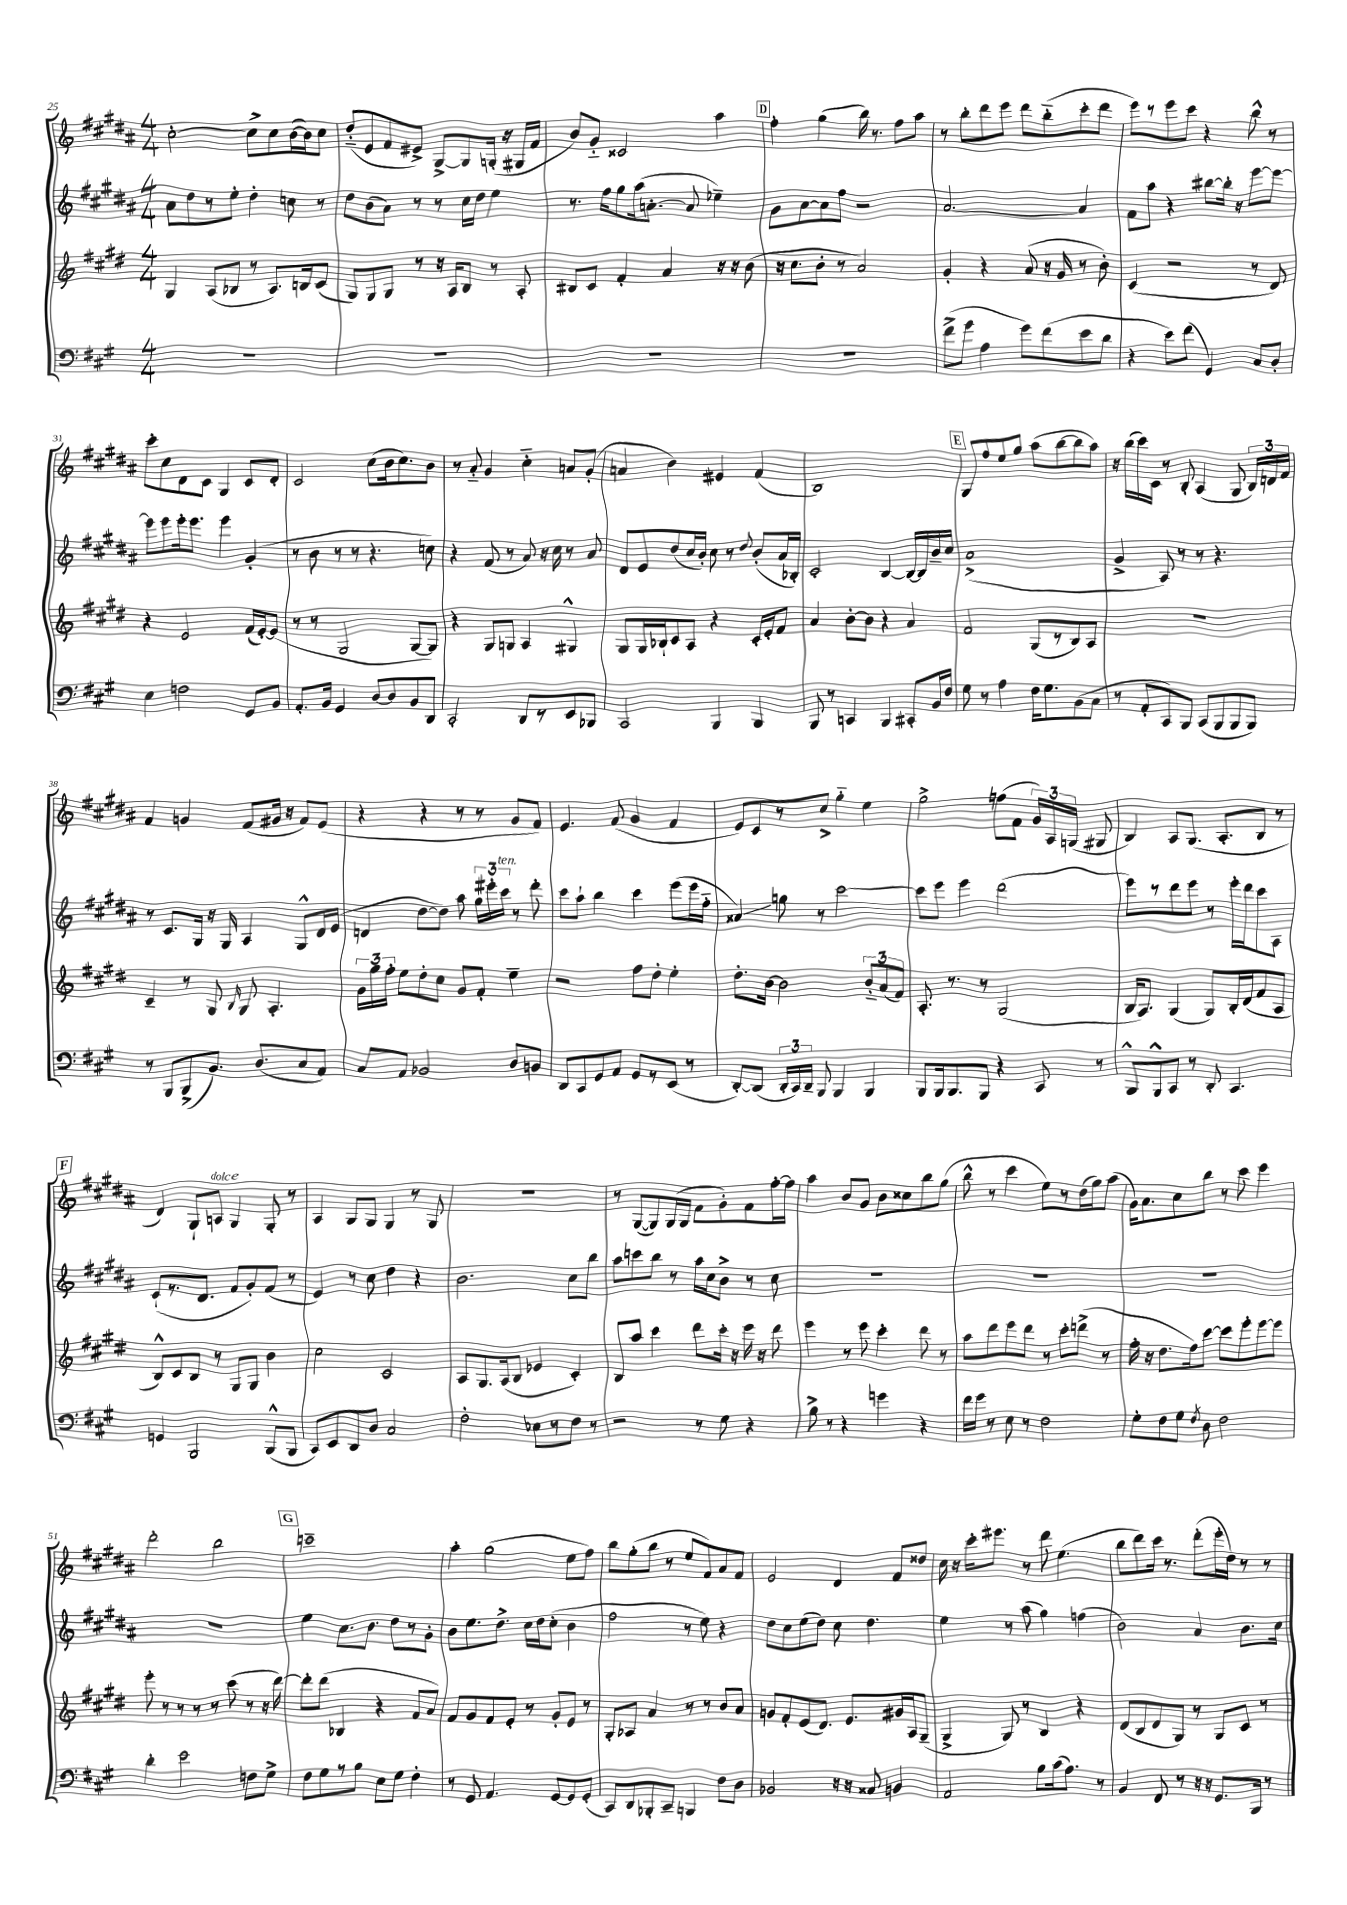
<<
\new StaffGroup <<
\new Staff = "s0" {
    \clef treble \key b \major \numericTimeSignature \time 4/4
    \autoBeamOff cis''2~-. cis''8[-> cis''8 b'16~( b'16) cis''8] |
    dis''8[-_( e'8 fis'8 eis'8]->) gis8[~-> gis8 g16]-.( r16 gis16[ fis'16] |
    b'8[) gis'8]-_ cisis'2 ais''4 |
    \mark \markup { \box "D" } fis''4-. gis''4( b''16) r8. fis''8[ ais''8] |
    r8 b''8[-. dis'''8 e'''8] dis'''8[ b''8-_( cis'''8-. dis'''8] |
    e'''8[) r8 e'''8 cis'''8] r4 b''8-^ r8 |
    cis'''8[-. cis''8 dis'8 cis'8] gis4 cis'8[ dis'8]-. |
    cis'2 cis''8[( b'16 cis''8.) b'8] |
    r8 ais'8-_ gis'4 cis''4-_ a'8[ gis'8]-.( |
    a'4 b'4) eis'4 fis'4( |
    b1) |
    \mark \markup { \box "E" } gis8[ fis''8 e''8 gis''8] ais''8[( b''8~ b''8 ais''8]) |
    r16 b''16[( cis'''16) cis'16] r8 b8-. ais4( gis8 \tuplet 3/2 { b16[) d'16 fis'16] } |
    fis'4 g'4 fis'8[( gis'16] r16 fis'8[) e'8]( |
    r4 r4 r8 r8 gis'8[ fis'8]) |
    e'4. fis'8( gis'4 fis'4 |
    e'8[) cis'8 r8 cis''8]-> gis''4-_ e''4 |
    gis''2-> f''8[( fis'8] \tuplet 3/2 { gis'16[) ais16 g16]( } gis8 |
    b4) ais8[ gis8.]( ais8.[-. b8] r8 |
    \mark \markup { \box "F" } dis'4) gis8[-! a8]^\markup { \italic "dolce" } gis4 gis8-. r8 |
    ais4 gis8[ gis8] gis4 r8 gis8 |
    R1 |
    r8 gis8[~( gis8) gis16( gis16] fis'8[ gis'8-.) fis'8 fis''16~-. fis''16] |
    ais''4 b'8[ gis'8] b'8[ cisis''8 b''8 gis''8]( |
    b''8-^ r8 cis'''4 e''8[) r8 dis''16( gis''16) ais''8]( |
    gis'16[) ais'8. cis''8 b''8] r8 cis'''8 e'''4 |
    dis'''2-. b''2 |
    \mark \markup { \box "G" } c'''1-- |
    ais''4-. gis''2( e''8[ fis''8]) |
    b''8[ gis''8-.( b''8] r8 e''8[ fis'8) ais'8 fis'8] |
    e'2 dis'4 fis'8[ disis''8] |
    cis''16 r16 cis'''16[-. eis'''8.] r8 dis'''8 e''4.( |
    b''8[ dis'''8) cis'''16] r8. dis'''8[-.( e'''16-. dis''16]) r8 r8 \bar "|." |
}
\new Staff = "s1" {
    \clef treble \key b \major \numericTimeSignature \time 4/4
    \autoBeamOff ais'8[ dis''8 r8 e''8]-. dis''4-. c''8 r8 |
    dis''8[ b'8( ais'8]) r8 r8 cis''16[ dis''16] e''4 |
    r8. fis''16[ gis''8 ais''16( a'8.]~-. a'8 ees''4--) |
    \mark \markup { \box "D" } gis'8[ ais'8~ ais'8 fis''8] r2 |
    ais'2.~ ais'4 |
    fis'8[ ais''8] r4 bis''8[~ bis''16]-. r16 e'''8[~ e'''8]~ |
    e'''8[ e'''8 e'''16-. e'''8.] e'''4 gis'4-.( |
    r8 b'8 r8 r8 r4. c''8) |
    r4 fis'8( r8 ais'8) r16 cis''16 r8 ais'8 |
    dis'8[ e'8 dis''8( cis''16 b'16]-.) cis''8 r8 \appoggiatura { dis''8 } b'8[-.( ais'16 bes16]-.) |
    cis'2-. b4~ b16[~ b16 b'16-- cis''16] |
    \mark \markup { \box "E" } ais'1->( |
    gis'4-> ais8) r8 r8 r4. |
    r8 cis'8.[ gis16] r16 gis16 ais4 gis8[-^ dis'16 e'16]( |
    d'4 dis''8[~ dis''8]) ais''8 \tuplet 3/2 { gis''16[ eis'''16-. cis'''16]^\markup { \italic "ten." } } r8 dis'''8-. |
    cis'''8[ ais''8]-! b''4 cis'''4 e'''8[( e'''16 fis''16]-_ |
    aisis'4\glissando) g''8 r8 cis'''2~ |
    cis'''8[ e'''8] e'''4 dis'''2( |
    e'''8[) r8 dis'''8 e'''8] r8 e'''16[-. dis'''16 cis'''8 ais8] |
    \mark \markup { \box "F" } cis'8[-!( r8. dis'8.] fis'8[ gis'8-.) fis'8]( r8 |
    e'4) r8 cis''8 dis''4 r4 |
    b'2. cis''8[ b''8] |
    ais''8[ c'''8 b''8] r8 ais''16[ cis''16 b'8]-> r8 cis''8 |
    R1 |
    R1 |
    R1 |
    R1 |
    \mark \markup { \box "G" } e''4 cis''8.[ b'8.] dis''8[ r8 gis'8]-. |
    b'8[ e''8. dis''8.]-> cis''16[ dis''16 cis''8]-.( b'4 |
    fis''2 r8 e''8) r4 |
    dis''8[ cis''8 e''8( dis''8]) cis''8 dis''4. |
    e''4 r8 ais''8( gis''4) f''4( |
    b'2) ais'4 b'8.[ cis''16] \bar "|." |
}
\new Staff = "s2" {
    \clef treble \key e \major \numericTimeSignature \time 4/4
    \autoBeamOff gis4 a8[( bes8] r8 a8.[) b16 cis'8]( |
    gis8[) gis8 gis8] r8 r16 a16[ b8] r8 a8-. |
    bis8[ cis'8] fis'4-. a'4 r16 r16 b'8( |
    \mark \markup { \box "D" } r16 cis''8.[ b'8]-. r8 a'2) |
    gis'4-. r4 a'8( r16 gis'16 r8 b'8-.) |
    cis'4( r2 r8 dis'8) |
    r4 e'2 fis'16[( e'16~-.) e'8]( |
    r8 r8 gis2 gis8[~ gis8]) |
    r4 gis8[ g8] a4 gis4-^ |
    gis8[ gis16 bes16-! cis'8 a8] r4 cis'16[-. e'16-. fis'8] |
    a'4 b'8[~-. b'8] r4 a'4 |
    \mark \markup { \box "E" } fis'2 gis8[( r8 b8) a8] |
    R1 |
    cis'4-- r8 gis8 \grace { b16 } gis8 a4.-. |
    \tuplet 3/2 { gis'16[ gis''16 fis''16]-. } e''8[ dis''8-. cis''8] gis'8[ fis'8]-. e''4-- |
    r2 fis''8[ dis''8]-. e''4-. |
    dis''8.[-. b'16]~ b'2 \tuplet 3/2 { b'8[-_ a'8( fis'8]) } |
    a8.-. r8. r8 gis2( |
    b16[ a8.]) gis4( gis8[) b16-. dis'16( fis'8 a8] |
    \mark \markup { \box "F" } b8[-^) cis'8 b8] r8 gis8[ gis8] b'4 |
    cis''2 cis'2 |
    a8[ gis8. a16( b8] ees'4 cis'4-.) |
    b8[ a''8] cis'''4 dis'''8[ cis'''16]-. r16 e'''16 r16 dis'''8 |
    e'''4 r8 e'''8 cis'''4-. dis'''8 r8 |
    a''8[ dis'''8 e'''8 dis'''8] r8 cis'''8[-. d'''8]->( r8 |
    fis''16-. r16 dis''8.[ fis''16) cis'''8]~ cis'''8[ e'''8-. e'''8~ e'''8] |
    e'''8-. r8 r8 r8 r8 cis'''8( r8 r16 dis'''16~) |
    \mark \markup { \box "G" } dis'''8[-. dis'''8]( bes4 r4 fis'8[ a'8]) |
    fis'8[ gis'8 fis'8 e'8]-. r8 gis'8[-. e'8] r8 |
    gis8[-. aes8] a'4 r8 r8 b'8[ a'8] |
    g'8[ fis'8-. e'8( dis'8.]) e'8.[ gis'16 a16 gis8]--( |
    gis4-> gis8) r8 b4 r4 |
    dis'8[( b8 dis'8 gis8]) r8 gis8[ cis'8] r8 \bar "|." |
}
\new Staff = "s3" {
    \clef bass \key a \major \numericTimeSignature \time 4/4
    \autoBeamOff R1 |
    R1 |
    R1 |
    \mark \markup { \box "D" } R1 |
    fis'8[->( gis'8] a4 gis'8[) fis'8( e'8 d'8] |
    r4 e'8[) fis'8]( gis,4) cis8[ d8]-. |
    e4 f2 gis,8[ b,8] |
    a,8.[-. b,16] gis,4 d8[~ d8 b,8 d,8] |
    cis,2-. d,8[ r8 e,8 bes,,8] |
    cis,2 b,,4 b,,4 |
    b,,8 r8 c,4 b,,4 cis,8[-. b,16 fis16] |
    \mark \markup { \box "E" } gis8 r8 a4 fis16[ gis8. b,8( cis8] |
    r8 a,8[-. cis,8) b,,8] cis,8[( b,,8 b,,8 b,,8]) |
    r8 b,,8[ b,,8->( b,8.]) d8.[( cis8 a,8]) |
    cis8[ a,8] bes,2 d8[ b,8] |
    d,8[ cis,8 gis,8 a,8] gis,8[ r8 e,8]( r8 |
    d,8[~-.) d,8]( \tuplet 3/2 { d,16[-. cis,16) d,16]-- } b,,8 b,,4 b,,4 |
    b,,8[ b,,16 b,,8. b,,8] r4 cis,8 r8 |
    b,,8[-^ b,,8-^ cis,8] r8 d,8-. cis,4. |
    \mark \markup { \box "F" } g,4 b,,2 b,,8[-^( b,,8] |
    cis,8[) e,8 d,8 d8] cis2 |
    fis2-. ees8[ r8 fis8] r8 |
    r2 r8 gis8 r4 |
    b8-> r8 r4 g'4 r4 |
    fis'16[ gis'16] r8 e8 r8 fis2 |
    gis8[-. fis8 gis8] \acciaccatura { fis8 } d8 fis2 |
    d'4-. e'2 f8[ gis8]-> |
    \mark \markup { \box "G" } fis8[ gis8 r8 b8] e8[ gis8] fis4-. |
    r8 gis,8 a,4. gis,8[~ gis,8 gis,8]-.( |
    cis,8[) d,8 bes,,8-. cis,8]-- b,,4 fis8[ d8] |
    bes,2 r16 r16 cisis8 b,4 |
    a,2 b8[ cis'16( a8.]) r8 |
    b,4 fis,8 r8 r16 r16 gis,8.[ b,,16] r8 \bar "|." |
}
>>
>>
\layout { \context { \Score currentBarNumber = #25 } }
